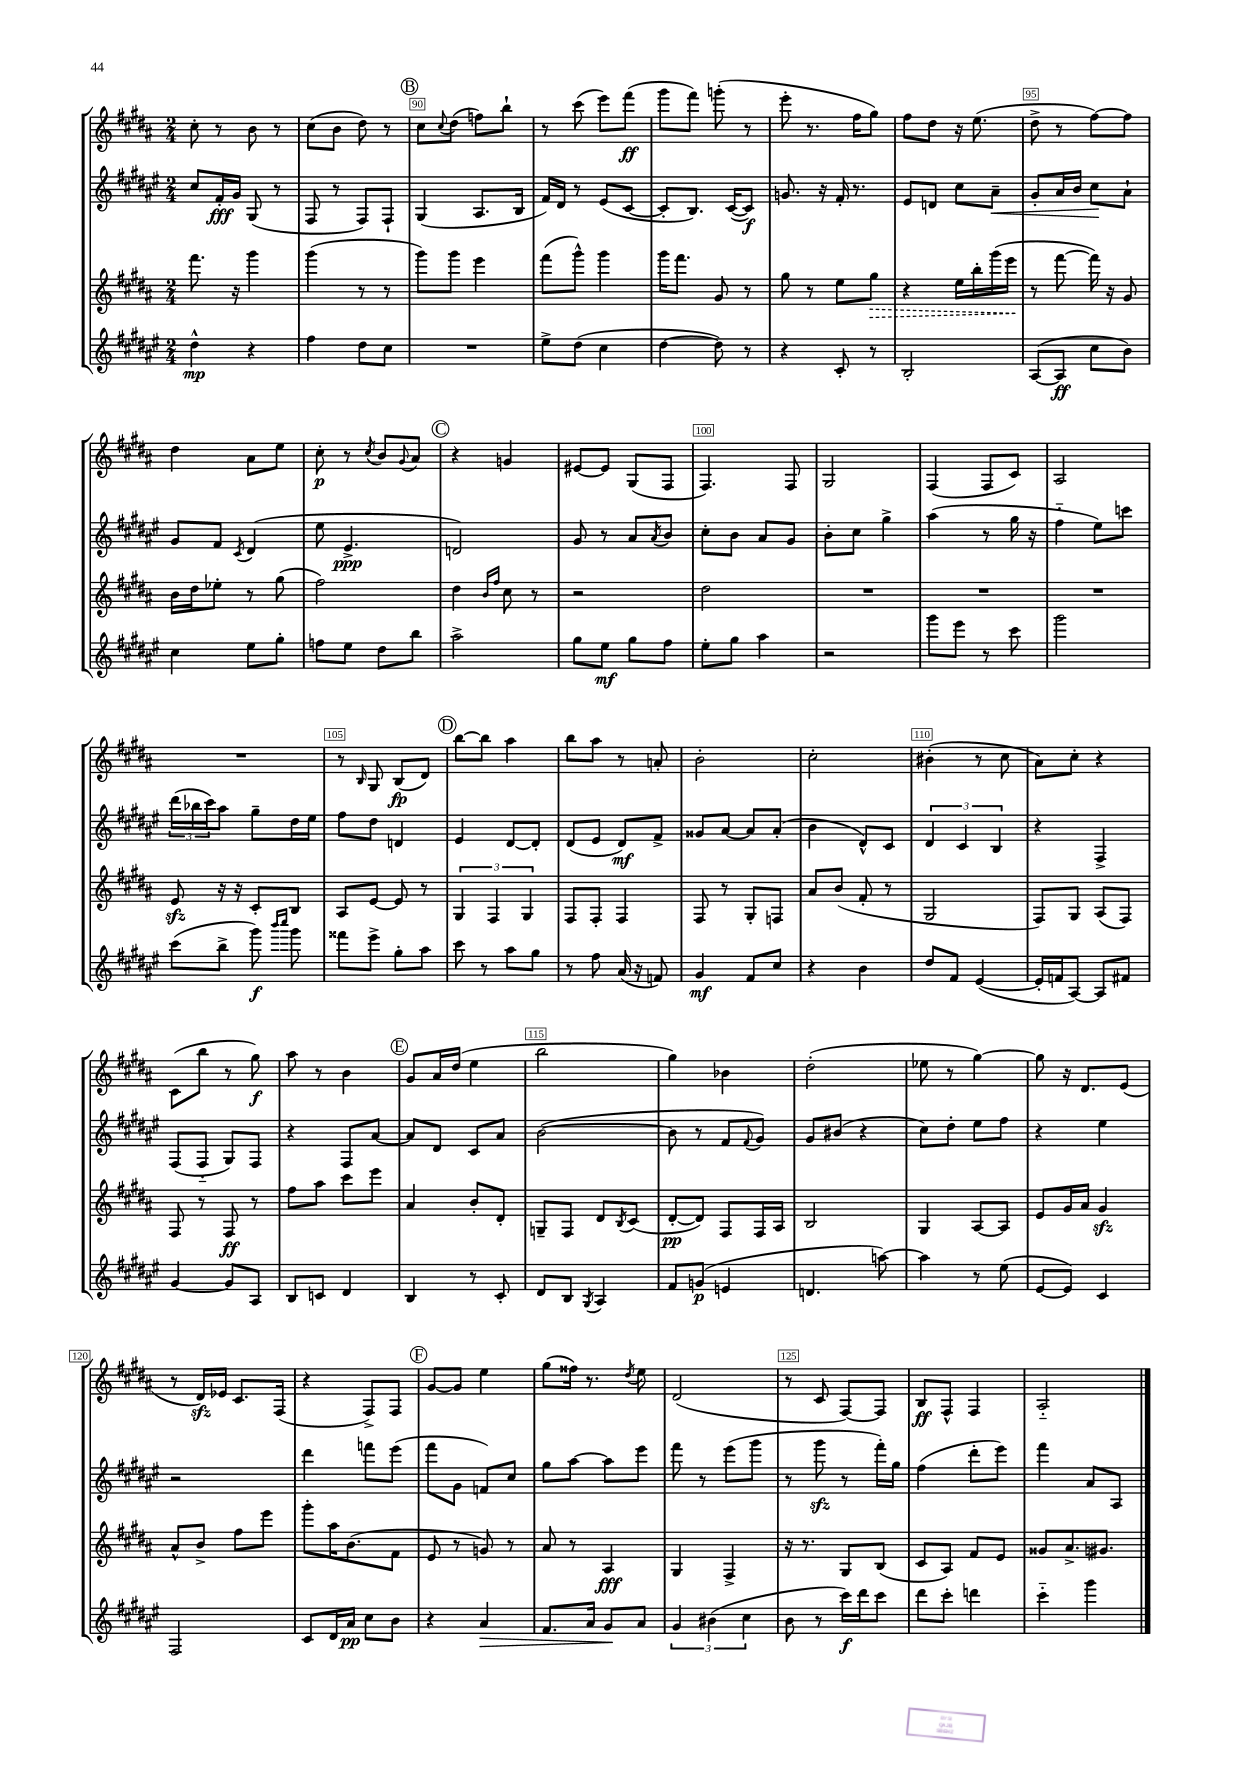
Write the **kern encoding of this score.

**kern	**kern	**kern	**kern
*staff4	*staff3	*staff2	*staff1
*clefG2	*clefG2	*clefG2	*clefG2
*k[f#c#g#d#a#e#]	*k[f#c#g#d#a#]	*k[f#c#g#d#a#e#]	*k[f#c#g#d#a#]
*M2/4	*M2/4	*M2/4	*M2/4
4dd#^^	8.fff#	8cc#	8cc#'
.	.	16f#'	8r
.	16r	16g#	.
4r	4ggg#	(8G#	8b
.	.	8r	8r
=	=	=	=
4ff#	(4ggg#	8F#	(8cc#
.	.	8r	8b
8dd#	8r	8F#)	8dd#)
8cc#	8r	8F#`	8r
=	=	=	=
2r	8ggg#)	(4G#	8cc#
.	.	.	8qqcc#
.	8ggg#	.	(8dd#
.	4eee	8.A#	8ff)
.	.	.	8bb`
.	.	16B	.
=	=	=	=
8ee#^	(8fff#	16f#)	8r
.	.	16d#	.
(8dd#	8ggg#^^)	8r	(8ccc#
4cc#	4ggg#	(8e#	8eee)
.	.	[8c#	(8fff#
=	=	=	=
[4dd#	16ggg#	8c#']	8ggg#
.	8.fff#	.	.
.	.	8.B)	8fff#)
8dd#])	8g#	.	(8ggg'
.	.	([16c#	.
8r	8r	8c#])	8r
=	=	=	=
4r	8gg#	8.g	8eee'
.	8r	.	8.r
.	.	16r	.
8c#'	8ee	16f#'	.
.	.	8.r	16ff#
8r	8gg#	.	8gg#)
=	=	=	=
2B'	4r	8e#	8ff#
.	.	8d	8dd#
.	16ee	8cc#	16r
.	16bb'	.	(8.ee
.	(16ggg#	8a#~	.
.	16eee	.	.
=	=	=	=
([8A#	8r	8g#'	8dd#^
8A#]	[8fff#	16a#	8r
.	.	16b	.
8cc#	16fff#])	8cc#	[8ff#)
.	16r	.	.
8b)	8g#	8a#`	8ff#]
=	=	=	=
4cc#	16b	8g#	4dd#
.	16dd#	.	.
.	8ee-'	8f#	.
.	.	8qc#	.
8ee#	8r	(4d#	8a#
8gg#'	(8gg#	.	8ee
=	=	=	=
8ff	2ff#)	8ee#	8cc#'
8ee#	.	4.e#^	8r
.	.	.	8qcc#
8dd#	.	.	8b
.	.	.	8qqg#
8bb	.	.	8a#
=	=	=	=
2aa#^	4dd#	2d)	4r
.	16qqb	.	.
.	16qqff#	.	.
.	8cc#	.	4g
.	8r	.	.
=	=	=	=
8gg#	2r	8g#	[8e#
8ee#	.	8r	8e#]
8gg#	.	8a#	(8G#
.	.	8qa#	.
8ff#	.	8b	8F#
=	=	=	=
8ee#'	2dd#	8cc#'	4.F#)
8gg#	.	8b	.
4aa#	.	8a#	.
.	.	8g#	8F#
=	=	=	=
2r	2r	8b'	2G#
.	.	8cc#	.
.	.	4gg#^	.
=	=	=	=
8ggg#	2r	(4aa#	(4F#
8eee#	.	.	.
8r	.	8r	8F#
8ccc#	.	16gg#	8c#)
.	.	16r	.
=	=	=	=
2ggg#	2r	4ff#'~	2A#
.	.	8ee#)	.
.	.	8ccc	.
=	=	=	=
(8ccc#	8e	(24ddd#	2r
.	.	24bb-	.
.	.	24ccc#)	.
8bb^	16r	8aa#	.
.	16r	.	.
8ggg#)	8c#'	8gg#~	.
16qqbbb	.	.	.
16qqcccc#	.	.	.
8ggg#	8B	16dd#	.
.	.	16ee#	.
=	=	=	=
8fff##	8A#	8ff#	8r
.	.	.	16qqB
8eee#^	[8e	8dd#	8G#
8gg#'	8e]	4d	(8B
8aa#	8r	.	8d#)
=	=	=	=
8ccc#	6G#	4e#	[8bb
8r	.	.	8bb]
.	6F#	.	.
8aa#	.	[8d#	4aa#
.	6G#	.	.
8gg#	.	8d#']	.
=	=	=	=
8r	8F#	(8d#	8bb
8ff#	8F#'	8e#	8aa#
(16a#	4F#	8d#)	8r
16r	.	.	.
8f)	.	8f#^	8a'
=	=	=	=
4g#	8F#	8g##	2b'
.	8r	[8a#	.
8f#	8G#'	8a#]	.
8cc#	8F	(8a#'	.
=	=	=	=
4r	8a#	4b	2cc#'
.	(8b	.	.
4b	8f#'	8d#^^)	.
.	8r	8c#	.
=	=	=	=
8dd#	2G#	6d#	(4b#'
8f#	.	.	.
.	.	6c#	.
([4e#	.	.	8r
.	.	6B	.
.	.	.	8cc#
=	=	=	=
16e#']	8F#)	4r	8a#)
16f	.	.	.
[8A#)	8G#	.	8cc#'
8A#]	(8A#	4F#^	4r
8f#	8F#)	.	.
=	=	=	=
[4g#	8F#	(8F#	(8c#
.	8r	8F#'~	8bb
8g#]	8F#	8G#)	8r
8A#	8r	8F#	8gg#)
=	=	=	=
8B	8ff#	4r	8aa#
8c	8aa#	.	8r
4d#	8ccc#	8F#	4b
.	8eee	[8a#	.
=	=	=	=
4B	4a#	8a#]	8g#
.	.	8d#	16a#
.	.	.	(16dd#
8r	8b'	8c#	4ee
8c#'	8d#'	8a#	.
=	=	=	=
8d#	8G~	([2b	2bb
8B	8F#	.	.
8qG#	.	.	.
4A#	8d#	.	.
.	8qB	.	.
.	(8c#	.	.
=	=	=	=
8f#	[8d#'	8b]	4gg#)
(8g	8d#])	8r	.
4e	8F#	8f#	4b-
.	.	8qqf#	.
.	16F#	8g#)	.
.	16A#	.	.
=	=	=	=
4.d	2B	8g#	(2dd#'
.	.	(8b#	.
.	.	4r	.
[8aa)	.	.	.
=	=	=	=
4aa]	4G#	8cc#)	8ee-
.	.	8dd#'	8r
8r	[8A#	8ee#	[4gg#)
(8ee#	8A#]	8ff#	.
=	=	=	=
[8e#	8e	4r	8gg#]
8e#])	16g#	.	16r
.	16a#	.	8.d#
4c#	4g#	4ee#	.
.	.	.	(8e
=	=	=	=
2F#	8a#^^	2r	8r
.	8b^	.	16d#)
.	.	.	16e-
.	8ff#	.	8.c#
.	8eee	.	.
.	.	.	(16F#
=	=	=	=
8c#	8ggg#'	4ddd#	4r
16d#	16aa#	.	.
16a#	(8.b	.	.
8cc#	.	8fff	8F#^)
8b	8f#	(8eee#	8F#
=	=	=	=
4r	8e	8fff#	[8g#
.	8r	8g#	8g#]
4a#	8g)	8f)	4ee
.	8r	8cc#	.
=	=	=	=
8.f#	8a#	8gg#	(8gg#
.	8r	[8aa#	16ff##)
16a#	.	.	8.r
8g#	4A#	8aa#]	.
.	.	.	8qdd#
8a#	.	8eee#	8ee
=	=	=	=
6g#	4G#	8fff#	(2d#
.	.	8r	.
(6b#	.	.	.
.	4F#^	(8eee#	.
6cc#	.	.	.
.	.	8ggg#	.
=	=	=	=
8b	16r	8r	8r
.	8.r	.	.
8r	.	8ggg#	8c#
16ccc#)	8G#	8r	[8F#)
16ddd#	.	.	.
8ccc#	(8B	16fff#')	8F#]
.	.	16gg#	.
=	=	=	=
8ddd#	8c#	(4ff#	8B
8ccc#'	8A#)	.	8F#^^
4ddd	8f#	8ddd#'	4F#
.	8e	8eee#)	.
=	=	=	=
4ccc#'~	8g##	4fff#	2A#'~
.	8.a#^	.	.
4ggg#	.	8a#	.
.	8.g#	.	.
.	.	8A#	.
==	==	==	==
*-	*-	*-	*-
